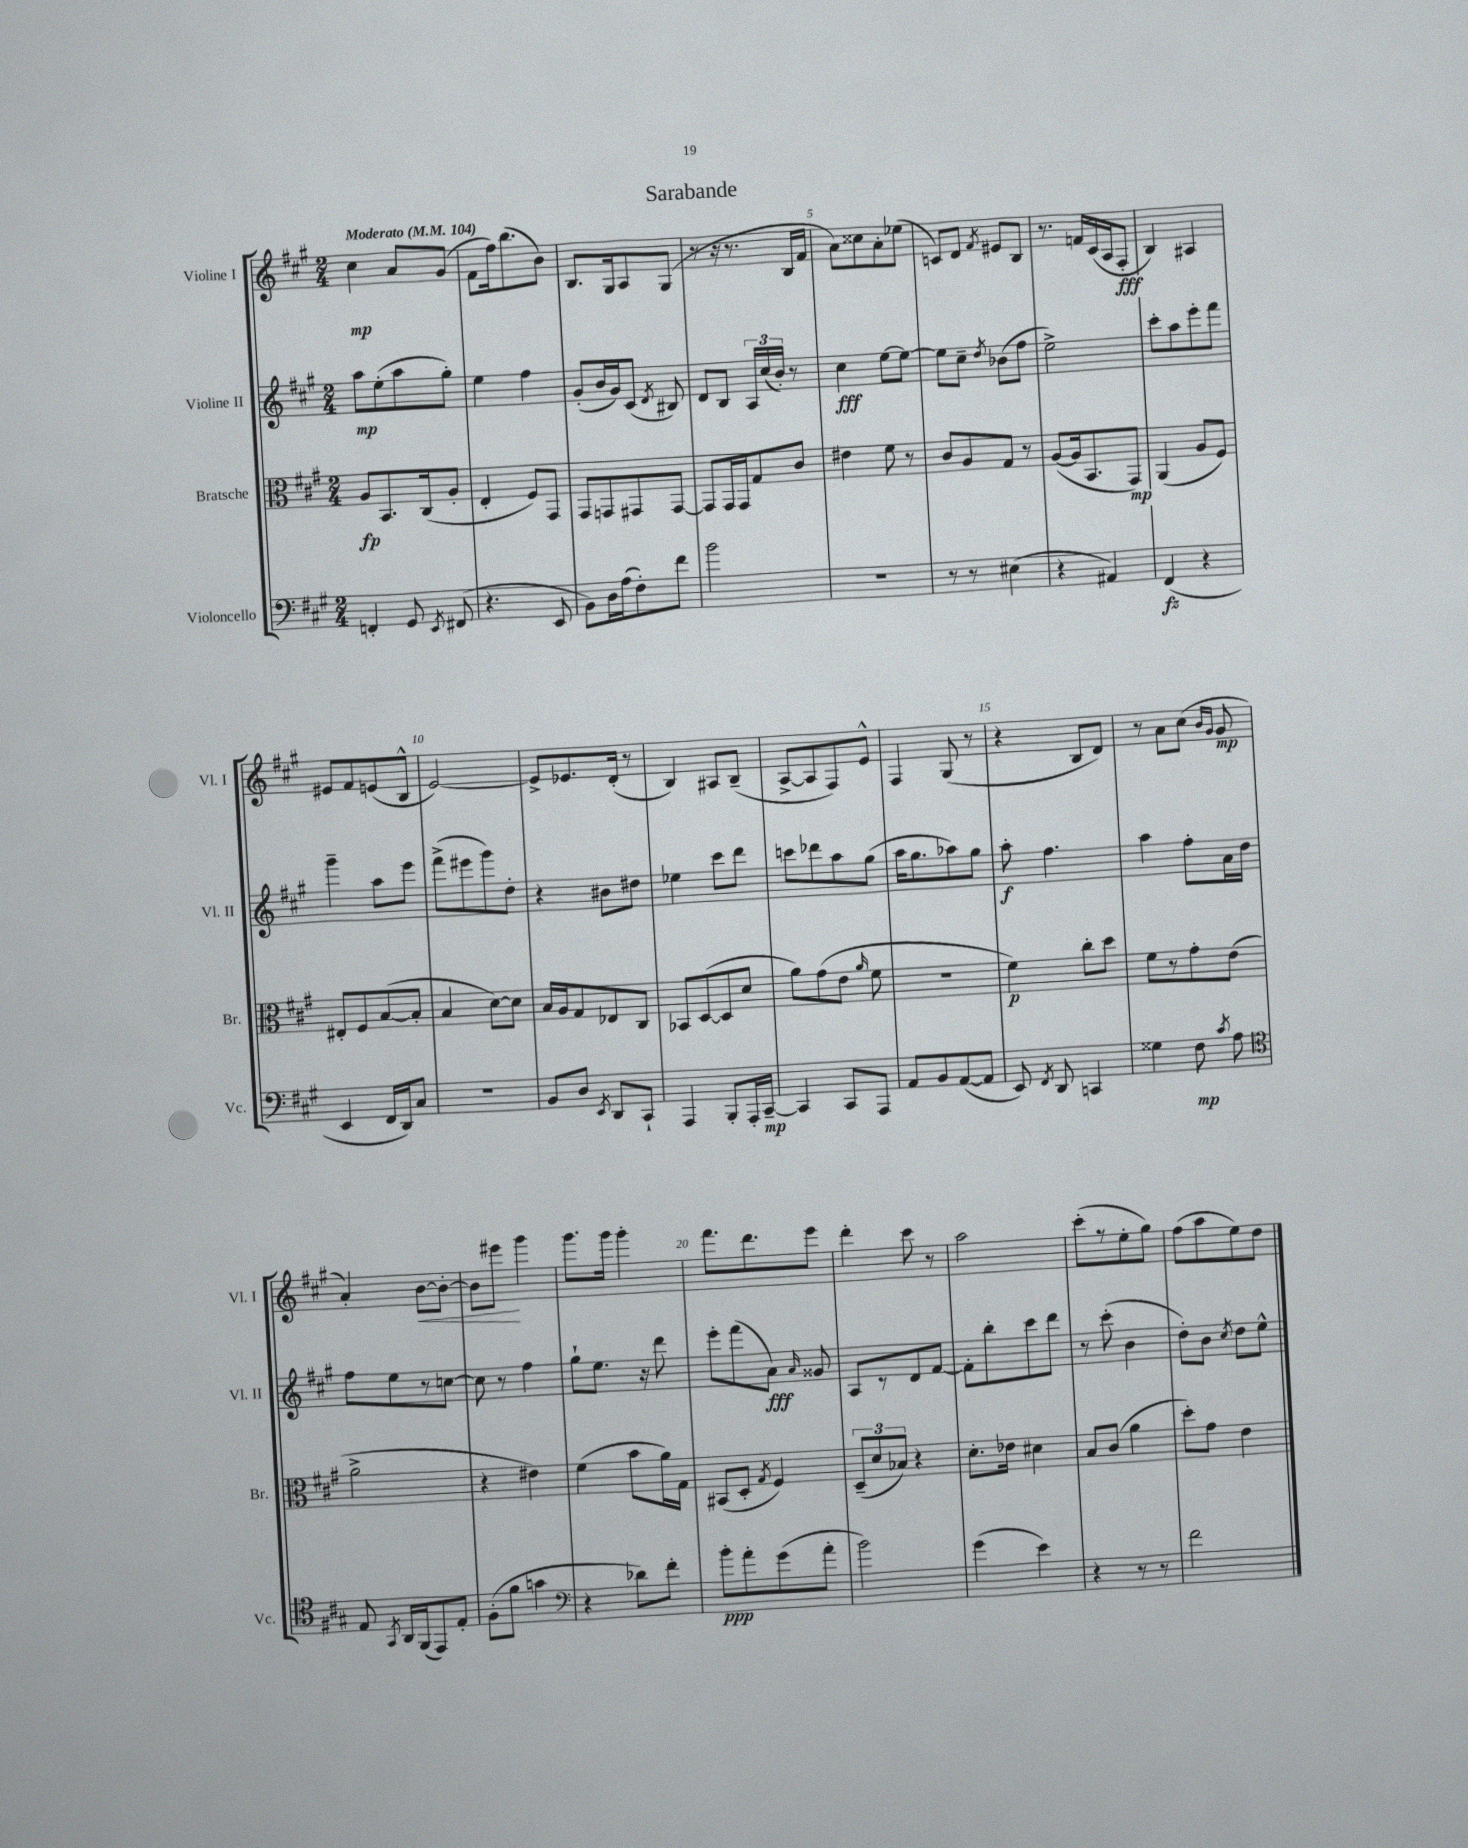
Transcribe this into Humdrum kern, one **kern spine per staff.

**kern	**kern	**kern	**kern
*staff4	*staff3	*staff2	*staff1
*clefF4	*clefC3	*clefG2	*clefG2
*k[f#c#g#]	*k[f#c#g#]	*k[f#c#g#]	*k[f#c#g#]
*M2/4	*M2/4	*M2/4	*M2/4
*MM104	*MM104	*MM104	*MM104
4FF'	8A	8aa	4cc#
.	8.BB	(8ee'	.
8GG#	.	8aa	8a
.	(16C#	.	.
8qEE	.	.	.
(8FF#	8A'	8gg#')	(8g#
=	=	=	=
4.r	4E'	4ee	8f#
.	.	.	16ff#)
.	.	.	(8.bb
.	8F#)	4ff#	.
8EE	8GG#	.	8b)
=	=	=	=
8BB)	8GG#	(8g#'	8.B
16D	8GG	16b	.
(16A	.	16g#)	16G#
8F#')	8GG#	(8c#	8A
.	.	8qd	.
8f#	[8GG#	8B#)	(8G#
=	=	=	=
2b	8GG#]	8d	8r
.	16GG#	8B	16r
.	16GG#	.	8.r
.	8G#	24A	.
.	.	(24cc#	.
.	.	24b')	.
.	8c#	8r	16B
.	.	.	16f#
=	=	=	=
2r	4e#	4cc#	8a)
.	.	.	8cc##
.	8f#	[8ee	8a'
.	8r	8ee_	(8ee-
=	=	=	=
8r	8c#	8ee]	8c)
8r	8A	8cc#~	8d
.	.	8qdd	8qf#
(4E#	8G#	(8b-	8e#
.	8r	8ff#	8B
=	=	=	=
4r	([8A	2ee^)	8.r
.	16A]	.	.
.	8.BB	.	16f
4AA#)	.	.	(16c#
.	.	.	16A
.	8GG#)	.	8F#'
=	=	=	=
(4FF#	(4AA	8ccc#'	4B)
.	.	8aa	.
4r	8A	8eee'	4A#
.	8F#)	8fff#	.
=	=	=	=
4EE	8E#'	4ggg#~	8e#
.	8F#	.	8f#
16FF#	([8B	8aa	(8e
16DD)	.	.	.
8C#	8B']	8eee	8B^^
=	=	=	=
2r	4B	(8fff#^	[2e)
.	.	8eee#	.
.	[8d)	8ggg#)	.
.	8d]	8dd'	.
=	=	=	=
8BB	16B	4r	8e^]
.	16A	.	.
8D	8G#	.	8.e-
8qEE	.	.	.
8DD	8E-	8b#	.
.	.	.	(16d'
8CC#`	8C#	8dd#	8r
=	=	=	=
4AAA	8BB-	4ee-	4B)
.	([8D	.	.
8BBB'	8D]	8ccc#	8A#
16AAA'	8d	8ddd	(8B~
[16CC#~	.	.	.
=	=	=	=
4CC#]	8a)	8ccc	[8A^
.	(8g#	8ddd-	8A]
8CC#	8e	8aa	8F#)
.	16qqa	.	.
8AAA	8f#	(8gg#	8e^^
=	=	=	=
8AA	2r	16aa	4F#
.	.	8.gg#	.
8BB	.	.	.
([8AA	.	8aa-)	(8G#
8AA]	.	8gg#	8r
=	=	=	=
8EE)	4f#)	8aa'	4r
8qFF#	.	.	.
8DD	.	4.ff#	.
4CC	8cc#'	.	8B
.	8dd	.	8d)
=	=	=	=
4G##	8f#	4aa	8r
.	8r	.	8a
8F#	8g#'	8ff#'	(8cc#
.	.	.	16qqb
8qc#	.	.	16qqg#
8A	(8e	16a	8g#
.	.	16dd	.
=	=	=	=
*clefC4	*	*	*
8E	2a^	8ff#	4a')
8qGG#	.	.	.
16AA	.	8ee	.
(16FF#	.	.	.
8EE)	.	8r	[8b
8E'	.	[8cc	8b'_
=	=	=	=
(8F#'	4r	8cc]	8b]
8f#	.	8r	8eee#
4g	4e#)	4ff#	4ggg#
=	=	=	=
*clefF4	*	*	*
4r	(4f#	8gg#`	8.ggg#
.	.	8.ee	.
.	.	.	16ggg#
8d-)	8b	.	4ggg#'
.	.	16r	.
8f#'	16a)	8ddd	.
.	16G#	.	.
=	=	=	=
8b'	(8BB#	8eee'	8.fff#
8a'	8D'	(8fff#	.
.	.	.	8.ddd
.	8qG#	.	.
(8g#	4F#)	8a)	.
.	.	16qqa	.
8a'	.	8g##	8eee
=	=	=	=
2b)	(12D~	8A	4ddd'
.	12d	.	.
.	.	8r	.
.	12B-)	.	.
.	4r	8d	8ccc#
.	.	[8f#	8r
=	=	=	=
(4g#	8.d'	8f#']	2aa
.	.	8bb'	.
.	16e-	.	.
4e)	4d#	8ccc#	.
.	.	8ddd	.
=	=	=	=
4r	8B	8r	(8ccc#'
.	(8c#	(8ccc#'	8r
8r	4a	4b	8ee'
8r	.	.	8gg#)
=	=	=	=
2f#	8dd')	8dd')	(8ff#
.	8g#	8b	8aa
.	.	8qcc#	.
.	4e	8dd	8ee)
.	.	8ee^^	8dd
==	==	==	==
*-	*-	*-	*-
